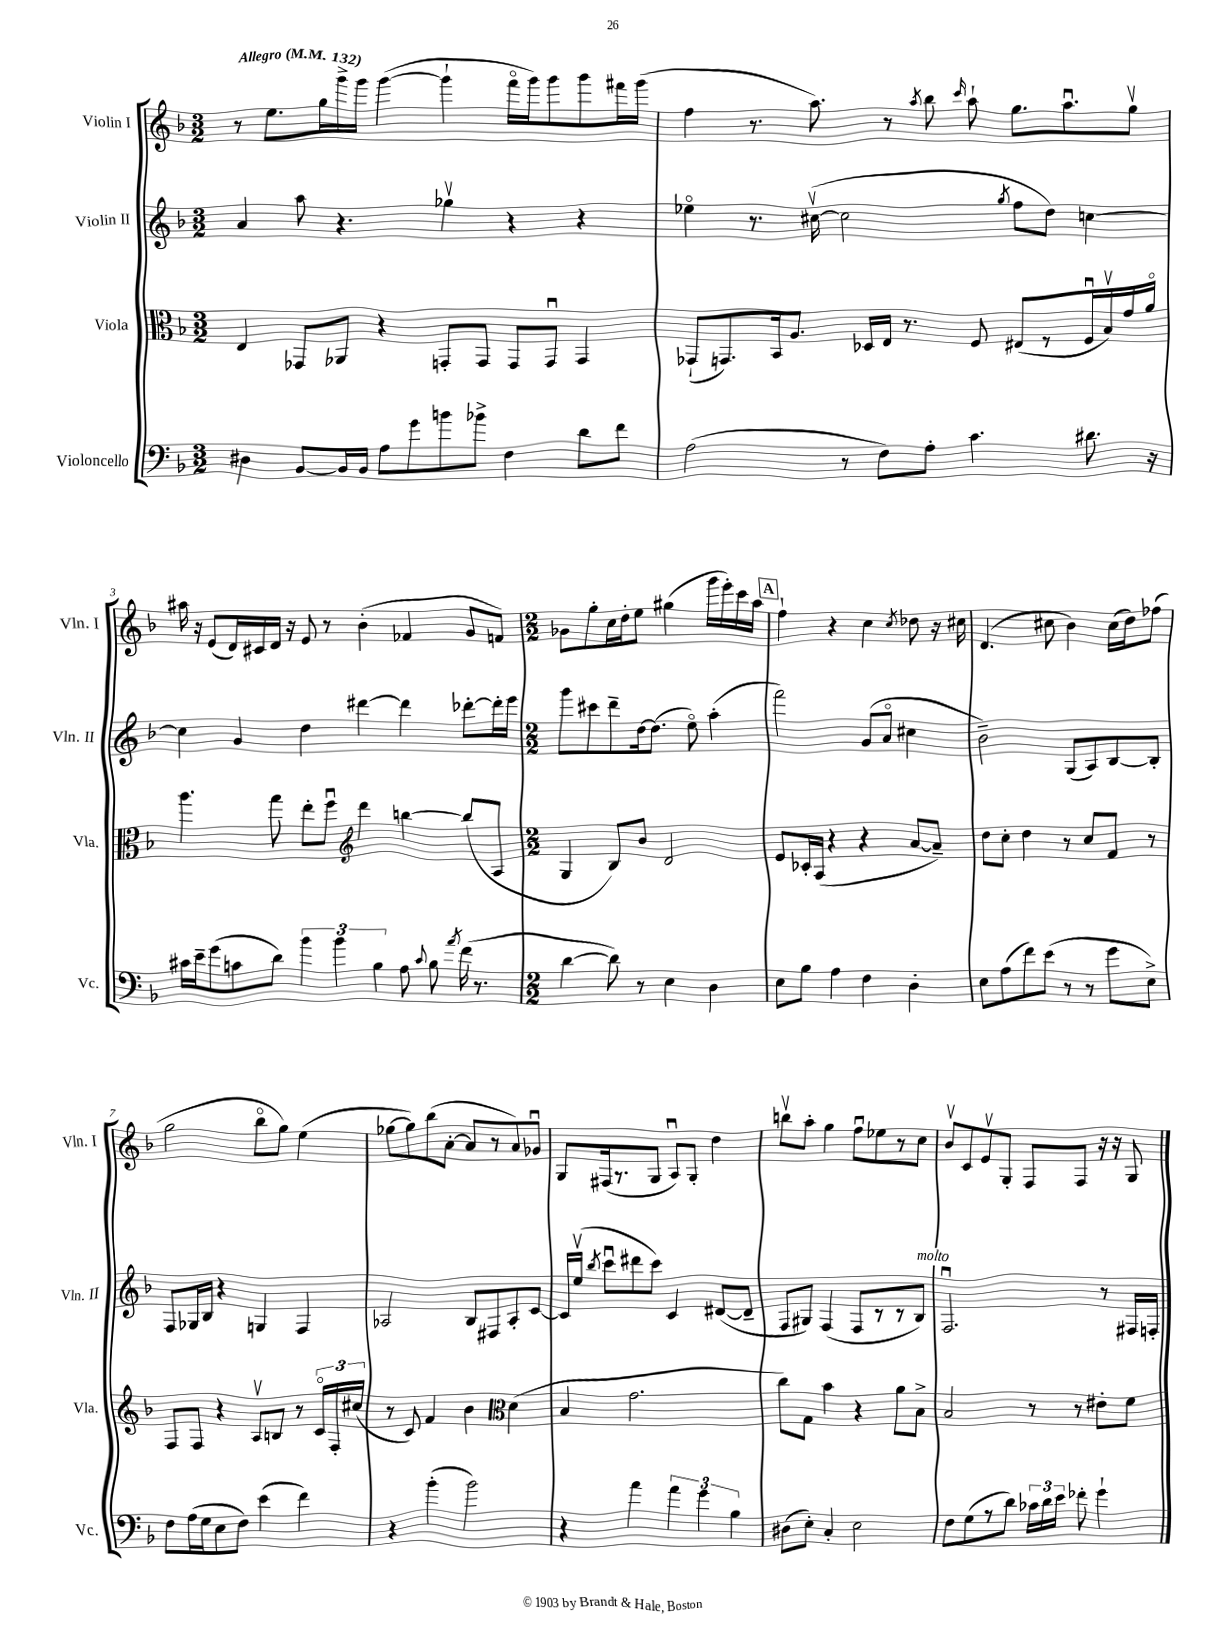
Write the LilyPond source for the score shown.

<<
\new StaffGroup <<
\new Staff = "s0" \with { instrumentName = "Violin I" shortInstrumentName = "Vln. I" } {
    \clef treble \key f \major \numericTimeSignature \time 3/2 \tempo "Allegro" 4 = 132
    \autoBeamOff r8 e''8.[ g''16 g'''16-> g'''16] g'''4~( g'''4-! f'''16[\flageolet g'''16) g'''8 g'''8 fis'''16 g'''16]( |
    f''4 r8. a''8.) r8 \acciaccatura { a''8 } bes''8 \grace { c'''16 } a''8-! g''8.[ a''8.\downbow g''8]\upbow |
    ais''16 r16 e'8[( d'16) cis'16 d'16] r16 e'8 r8 bes'4-.( fes'4 g'8[ f'8]) |
    \numericTimeSignature \time 2/2 ges'8[ g''8-. c''16 d''16-. e''8] gis''4( g'''16[ e'''16-.) c'''16 a''16] |
    \mark \markup { \box "A" } f''4-! r4 c''4 \acciaccatura { c''8 } des''8 r16 cis''16 |
    d'4.( cis''8 bes'4) cis''16[( d''16) fes''8]( |
    g''2 bes''8[\flageolet g''8]) e''4( |
    ges''8[~ ges''8) bes''8( a'8]~-. a'8[ r8 a'8) ges'8]\downbow |
    g8[ fis16( r8. g8] a8[\downbow) g8]-. d''4 |
    b''8[\upbow a''8]-. g''4 f''8[\downbow ees''8 r8 c''8] |
    bes'8[\upbow c'8 e'8\upbow g8]-. f8[ f8] r16 r16 g8 \bar "|." |
}
\new Staff = "s1" \with { instrumentName = "Violin II" shortInstrumentName = "Vln. II" } {
    \clef treble \key f \major \numericTimeSignature \time 3/2
    \autoBeamOff a'4 a''8 r4. ges''4\upbow r4 r4 |
    ees''4\flageolet r8. cis''16~\upbow( cis''2 \acciaccatura { g''8 } f''8[ d''8]) c''4~ |
    c''4 g'4 d''4 dis'''4~ dis'''4 des'''8[~-. des'''16-. e'''16] |
    \numericTimeSignature \time 2/2 g'''8[ cis'''8 d'''8-- d''16~ d''8.]( e''8\flageolet) a''4-.( |
    \mark \markup { \box "A" } f'''2) g'8[( a'8]\flageolet cis''4 |
    bes'2--) g8[( a8) bes8~ bes8]-. |
    f8[ ges16 bes16] r4 g4 f4 |
    aes2 bes8[ fis8 aes8-. c'8]~ |
    c'16[ e''16]\upbow( \acciaccatura { bes''8 } c'''8[\downbow dis'''8 c'''8]) c'4 dis'8[~( dis'8]-- |
    f8[ gis8]) f4( f8[ r8 r8 bes8]^\markup { \italic "molto" }) |
    f2.\downbow r8 fis16[ f16]-. \bar "|." |
}
\new Staff = "s2" \with { instrumentName = "Viola" shortInstrumentName = "Vla." } {
    \clef alto \key f \major \numericTimeSignature \time 3/2
    \autoBeamOff e4 ges,8[ aes,8] r4 g,8[-. g,8] g,8[ g,8]\downbow g,4 |
    ges,8[-!( g,8.) bes,16 a8.] des16[ e16] r8. f8 eis8[( r8 f16\downbow bes16\upbow) g'16 a'16]\flageolet |
    a''4. g''8 e''8[-. f''8]\downbow \clef treble d'''4 b''4~ b''8[( a8] |
    \numericTimeSignature \time 2/2 g4 bes8[) bes'8] d'2 |
    \mark \markup { \box "A" } e'8[ ces'16-. a16]( r4 r4 a'8[~ a'8]--) |
    d''8[ c''8]-. d''4 r8 c''8[ f'8] r8 |
    f8[ f8] r4 a8[\upbow b8] r8 \tuplet 3/2 { c'16[\flageolet f16-. cis''16]( } |
    r8 c'8) f'4 bes'4 \clef alto d'4( |
    bes4 g'2. |
    c''8[) g8] bes'4 r4 a'8[ bes8]-> |
    bes2 r8 r8 eis'8[-. f'8] \bar "|." |
}
\new Staff = "s3" \with { instrumentName = "Violoncello" shortInstrumentName = "Vc." } {
    \clef bass \key f \major \numericTimeSignature \time 3/2
    \autoBeamOff dis4 bes,8[~ bes,16 bes,16] a8[ g'8 b'8 bes'8]-> f4 d'8[ f'8] |
    a2( r8 f8[) a8]-. c'4. dis'8. r16 |
    cis'16[ e'16-- g'8( c'8 d'8]) \tuplet 3/2 { bes'4 bes'4 bes4 } a8 \appoggiatura { c'8 } bes8 \acciaccatura { a'8 } f'16( r8. |
    \numericTimeSignature \time 2/2 d'4~ d'8) r8 e4 d4 |
    \mark \markup { \box "A" } e8[ bes8] a4 f4 d4-. |
    e8[ a8( f'8) e'8]( r8 r8 g'8[ e8]->) |
    f8[ a16( g16 e8 f8]) e'4( f'4) |
    r4 bes'4-.( bes'2) |
    r4 a'4 \tuplet 3/2 { a'4 g'4 bes4 } |
    dis8[( e8]-.) c4-. e2 |
    f8[ g8( r8 d'8]) \tuplet 3/2 { ces'16[ d'16 e'16] } fes'8-. g'4-! \bar "|." |
}
>>
>>
